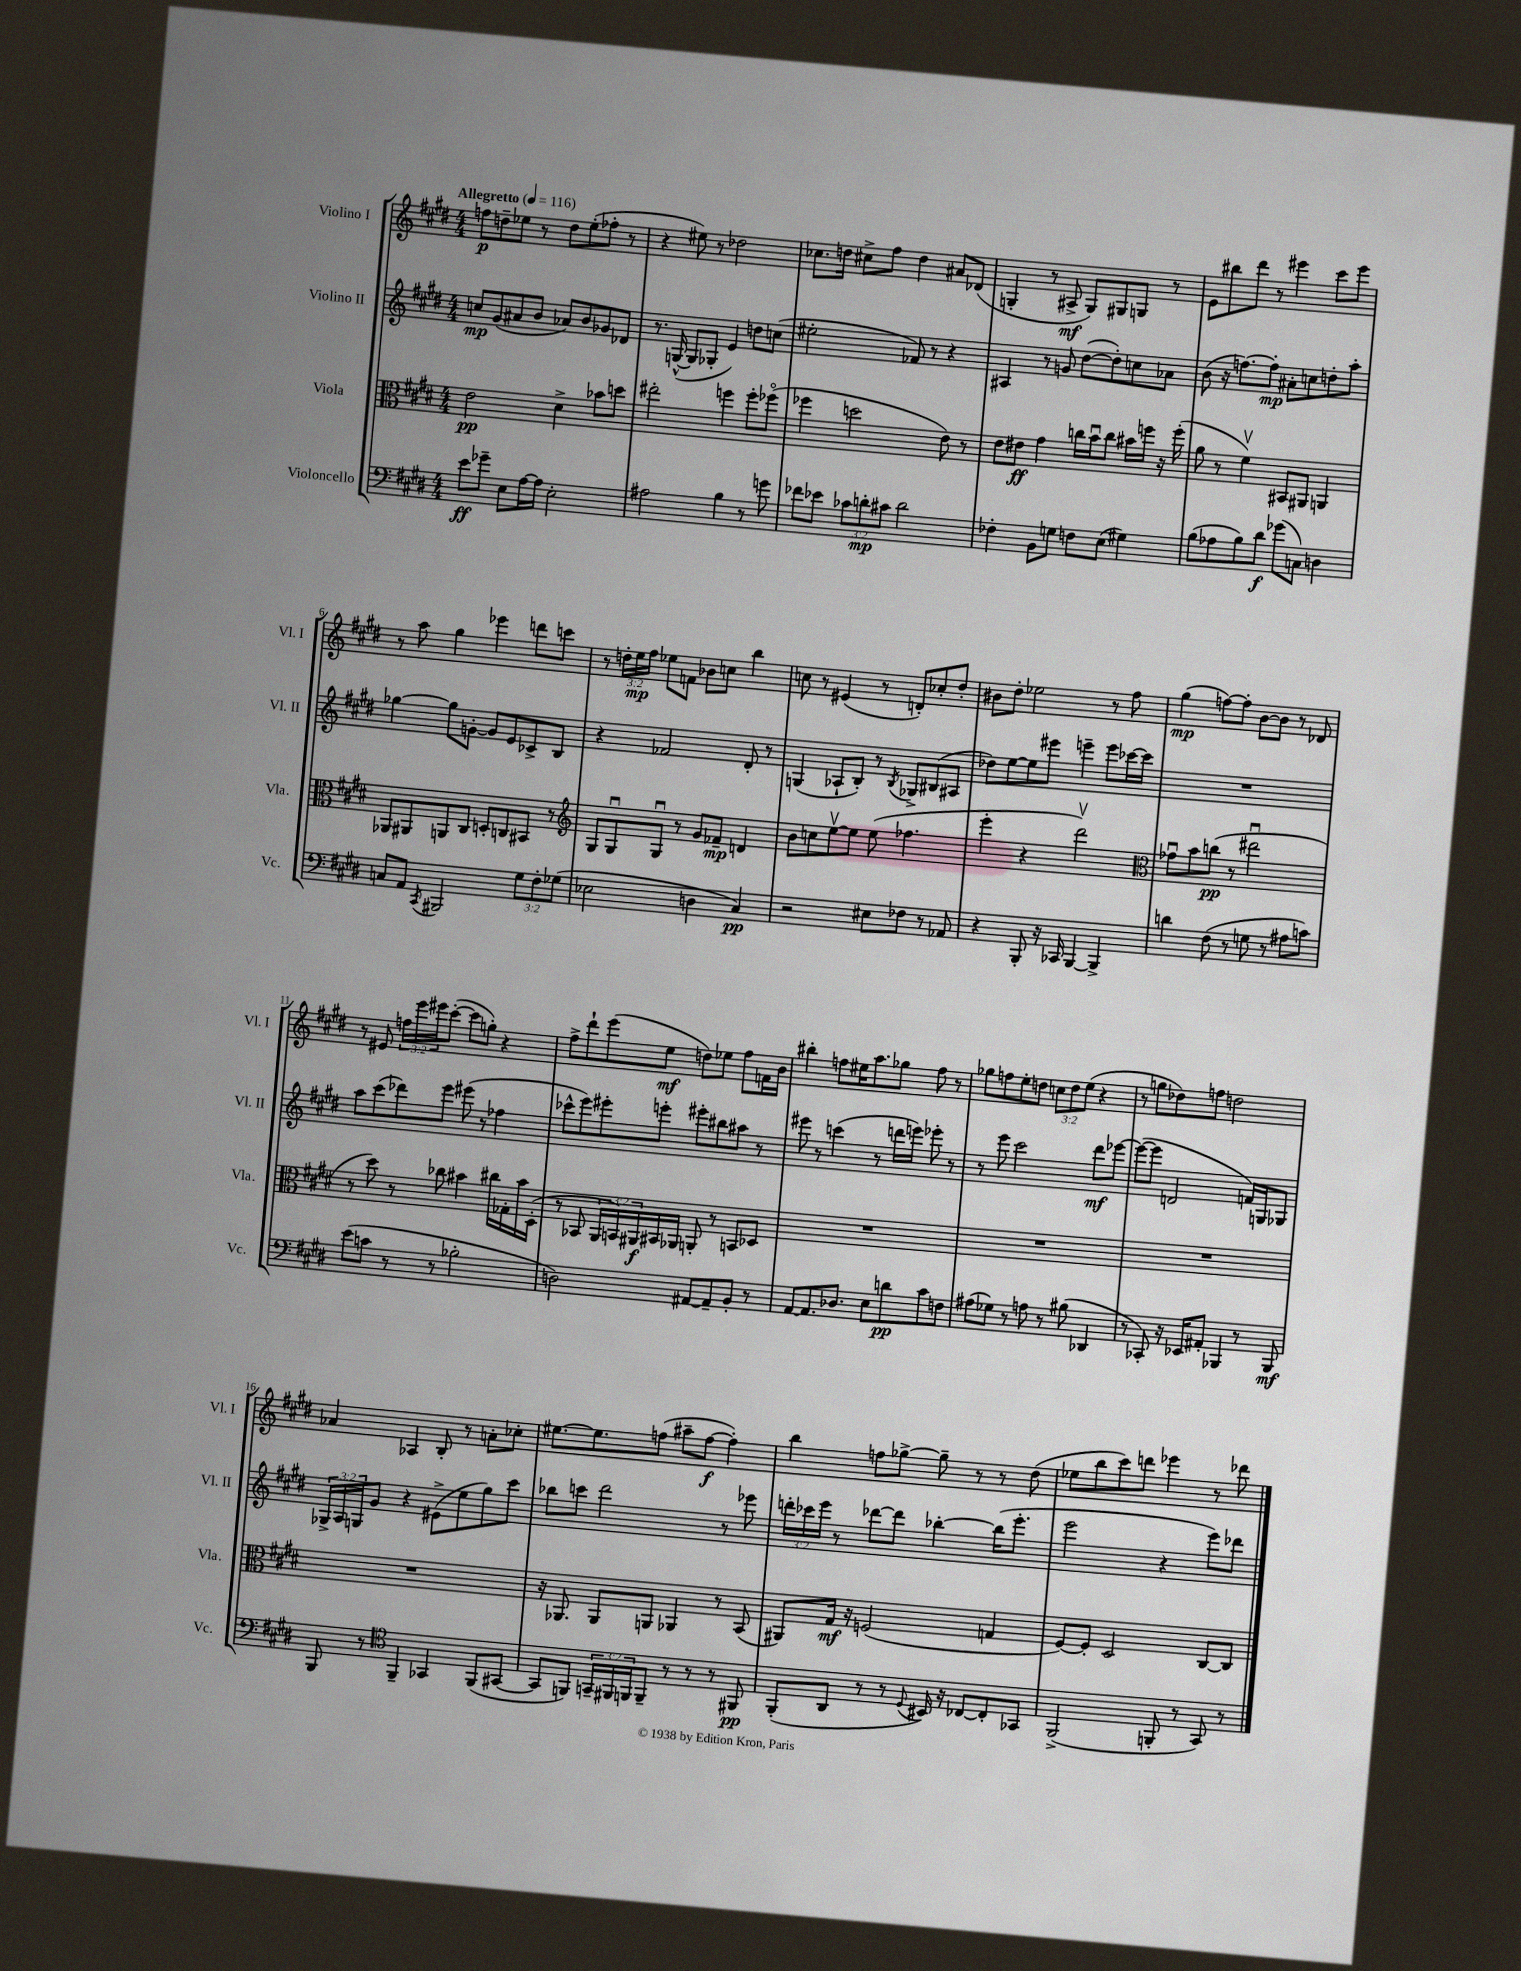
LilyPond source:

<<
\new StaffGroup <<
\new Staff = "s0" \with { instrumentName = "Violino I" shortInstrumentName = "Vl. I" } {
    \clef treble \key e \major \numericTimeSignature \time 4/4 \override Staff.TupletNumber.text = #tuplet-number::calc-fraction-text \tempo "Allegretto" 4 = 116
    f''8\p d''8-- ees''8 r8 d''8 ees''8-.( fes''8-. r8 |
    r4 eis''8) r8 des''2 |
    ces''8. d''16 cis''8-> fis''8 d''4 ais'8 des'8( |
    g4-. r8 ais8->\mf g8) gis8 g8 r8 |
    e'8 bis''8 dis'''8 r8 eis'''4 cis'''8 eis'''8 |
    r8 a''8 gis''4 ees'''4 d'''8 c'''8 |
    r8 \tuplet 3/2 { d''16-. e''16\mp fis''16 } ees''8 f'8 bes'8 c''8 b''4 |
    c''8 r8 eis'4( r8 d'8-.) ces''8-. dis''8-. |
    bis'8 dis''8-. ees''2 r8 fis''8 |
    gis''4\mp( f''8~) f''8-. b'8~ b'8 r8 des'8 |
    r8 eis'8 \tuplet 3/2 { f''16 e'''16 eis'''16 } cis'''8~-.( cis'''8 g''8-.) r4 |
    fis''8-> dis'''8-! e'''8( e''8\mf d''8) ees''8 fis''8 f'16 b'16 |
    bis''4-. f''8 eis''16 a''8. ges''8 f''8 r8 |
    ges''8 f''8 e''8-. d''8 \tuplet 3/2 { c''8 d''8 e''8( } r4 |
    r8 g''8 des''8) f''8 d''2 |
    aes'4 aes4 b8-. r8 a'8-. ces''8-. |
    eis''8.~ eis''8. f''8( ais''8-- f''8~\f f''4-.) |
    b''4 f''8 ges''8~-> ges''8-- r8 r8 dis''8( |
    ees''8 b''8 cis'''8) d'''8 ees'''4 r8 des'''8 \bar "|." |
}
\new Staff = "s1" \with { instrumentName = "Violino II" shortInstrumentName = "Vl. II" } {
    \clef treble \key e \major \numericTimeSignature \time 4/4 \override Staff.TupletNumber.text = #tuplet-number::calc-fraction-text
    c''8\mp gis'8( ais'8 b'8 aes'8) b'8 ges'8 des'8 |
    r8. g16~-^( g8 ges8-. e'4) d''8 c''8( |
    eis''2-. fes'8) r8 r4 |
    ais4 r8 g'8 dis''8~( dis''8-.) c''8 aes'8 |
    b'8( r16 f''8.~) f''8-.\mp ais'8-. c''8 d''8-. a''8-. |
    ges''4~ ges''8 g'8~-. g'8 e'8 ces'8-> b8 |
    r4 fes'2 dis'8-. r8 |
    g4( aes8-! b8-.) r8 \acciaccatura { b8 } ges8-> bis8( ais8 |
    des''8) e''8~ e''8 eis'''8 e'''4-- e'''8 ces'''16~ ces'''16 |
    R1 |
    a''8 cis'''8( des'''8) e'''8 eis'''8( r8 fes''4 |
    ces'''8-^ e'''8) eis'''8-. e'''8-. eis'''8-. bis''8 ais''8 r8 |
    eis'''8 r8 c'''4( r8 d'''16 e'''16) ees'''8-. r8 |
    r8 e'''8 cis'''2 dis'''8\mf ees'''8~ |
    ees'''8~( ees'''8 d'2 f'16) g16 ges8 |
    \tuplet 3/2 { ges16-> a16 g16 } gis'8 r4 eis'8->( e''8 gis''8) cis'''8 |
    bes''8 c'''8 dis'''2 r8 ees'''8 |
    \tuplet 3/2 { d'''16-. ces'''16 e'''16 } r8 des'''8~ des'''8 bes''4~-. bes''16( e'''8.-. |
    e'''2 r4 e'''8) des'''8 \bar "|." |
}
\new Staff = "s2" \with { instrumentName = "Viola" shortInstrumentName = "Vla." } {
    \clef alto \key e \major \numericTimeSignature \time 4/4 \override Staff.TupletNumber.text = #tuplet-number::calc-fraction-text
    e'2\pp dis'4-> bes'8 d''8 |
    eis''2-. f''4 f''8-. fes''8\flageolet( |
    fes''4 d''2 e'8) r8 |
    e'8 eis'8\ff gis'4 c''16 b'16\downbow c''8 bis'16 f''16 r16 f''16-.( |
    a'8 r8 fis'4\upbow) bis,8 ais,8 a,4 |
    aes,8 ais,8 a,8 cis8 d8-. c8 bis,8 r8 |
    \clef treble gis8 gis8\downbow gis8\downbow r8 gis'8 fes'8--\mp d'4 |
    b'8 c''8 e''8~\upbow e''8 e''8( fes''4. |
    e'''4-. r4 dis'''2\upbow) |
    \clef alto ges'8\downbow b'8 c''8\pp( r8 eis''2\downbow |
    r8 dis''8) r8 ces''8 bis'4 cis''16 ges16-. bis'16 dis16-.( |
    r8 bes,8 \tuplet 3/2 { a,16 b,16) ais,16\f } bis,16 aes,16 a,8-. r8 b,8 des8 |
    R1 |
    R1 |
    R1 |
    R1 |
    r16 aes,8. aes,8 a,8 aes,4 r8 b,8( |
    ais,8) gis16\mf r16 f2( g4 |
    fis8~) fis8-. dis2 cis8~ cis8 \bar "|." |
}
\new Staff = "s3" \with { instrumentName = "Violoncello" shortInstrumentName = "Vc." } {
    \clef bass \key e \major \numericTimeSignature \time 4/4 \override Staff.TupletNumber.text = #tuplet-number::calc-fraction-text
    e'8\ff ges'8-- e8 a16~ a16 e2-. |
    ais2 b4 r8 g'8 |
    fes'8 ees'8 \tuplet 3/2 { ces'8 d'8-.\mp cis'8 } d'2 |
    fes4-. b,8 g8 f8 e8( gis4) |
    b8( aes8 b8) dis'8\f ges'8( c8) d4 |
    c8 a,8 \acciaccatura { cis,8 } bis,,2 \tuplet 3/2 { gis8 fis8-. ges8( } |
    ees2 d4 cis4\pp) |
    r2 eis8 fes8 r8 aes,8 |
    r4 b,,8-. r16 ces,16 b,,4~ b,,4-> |
    d'4 fis8( r8 g8 r8 ais8 c'8) |
    e'8( c'8 r8 r8 bes2-. |
    d2) ais,8~ ais,8-- b,8-. r8 |
    a,8~ a,8. des8. e8 d'8\pp cis'8 f8 |
    ais8( ges8) r8 a8 r8 bis8( des,4 |
    r8 ces,8-.) r16 ees,16 ais,8-. bes,,4 r8 bes,,8\mf |
    b,,8 r8 \clef tenor fis,4-- ges,4 fis,8( gis,8~ |
    gis,8 f,8) \tuplet 3/2 { g,16-- fis,16 f,16 } f,8-- r8 r8 r8 fis,8\pp |
    fis,8-.( a,8 r8 r8 \appoggiatura { dis8 } bis,16) r16 ces8~ ces8-. ges,8 |
    fis,2->( f,8-. r8 gis,8) r8 \bar "|." |
}
>>
>>
